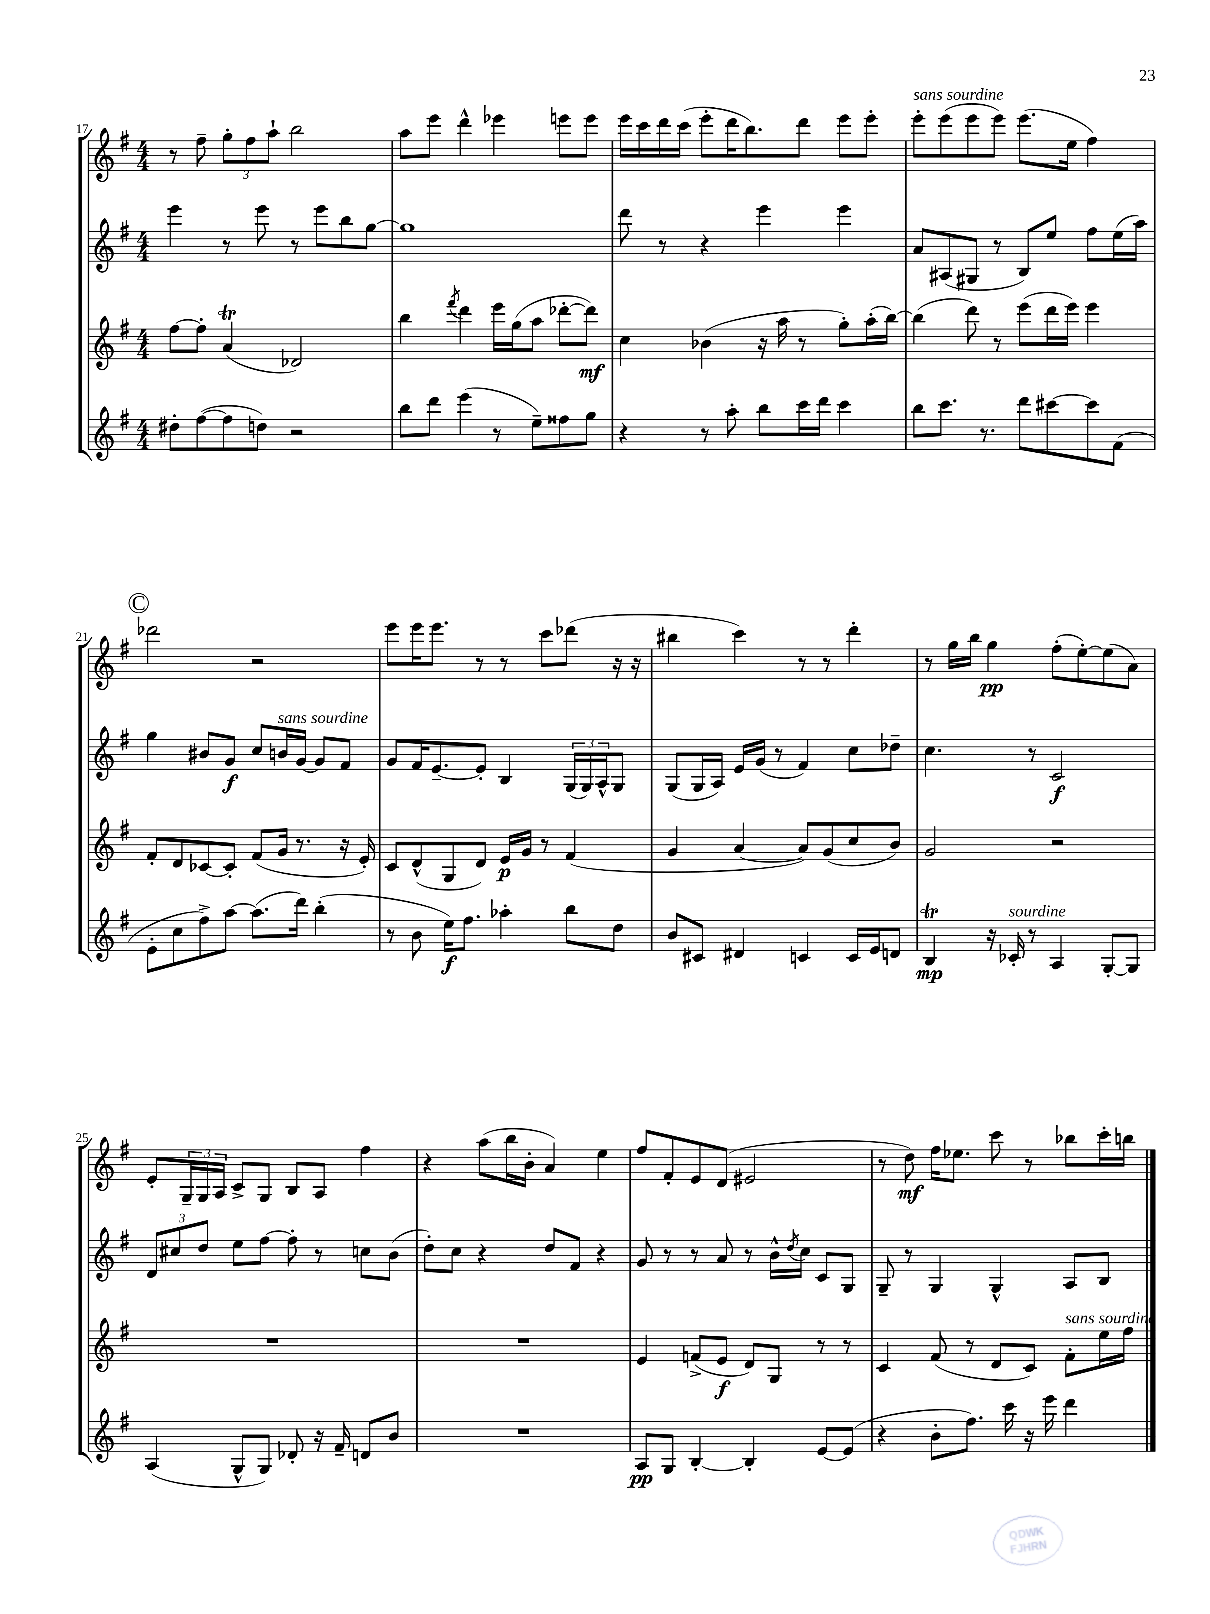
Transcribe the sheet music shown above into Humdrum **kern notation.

**kern	**kern	**kern	**kern
*staff4	*staff3	*staff2	*staff1
*clefG2	*clefG2	*clefG2	*clefG2
*k[f#]	*k[f#]	*k[f#]	*k[f#]
*M4/4	*M4/4	*M4/4	*M4/4
8dd#'	[8ff#	4eee	8r
([8ff#	8ff#']	.	8ff#~
8ff#]	(4a	8r	12gg'
.	.	.	12ff#
8dd)	.	8eee	.
.	.	.	12aa`
2r	2d-)	8r	2bb
.	.	8eee	.
.	.	8bb	.
.	.	[8gg	.
=	=	=	=
8bb	4bb	1gg]	8aa
8ddd	.	.	8eee
.	8qfff#	.	.
(4eee	4ddd	.	4ddd^^
8r	16eee	.	4eee-
.	(16gg	.	.
8ee~)	8aa	.	.
8ff##	[8ddd-'	.	8eee
8gg	8ddd-])	.	8eee
=	=	=	=
4r	4cc	8ddd	16eee
.	.	.	16ccc
.	.	8r	16ddd
.	.	.	(16ccc
8r	(4b-	4r	8eee'
8aa'	.	.	16ddd
.	.	.	8.bb)
8bb	16r	4eee	.
.	16aa	.	.
16ccc	8r	.	8ddd
16ddd	.	.	.
4ccc	8gg')	4eee	8eee
.	(16aa'	.	8eee'
.	[16bb)	.	.
=	=	=	=
8bb	(4bb]	8a	8eee'
8.ccc	.	(8A#	(8eee
.	8ddd)	8G#	8eee
8.r	.	.	.
.	8r	8r	8eee)
8ddd	(8eee	8B)	(8.eee
[8ccc#	16ddd	8ee	.
.	16eee)	.	16ee
8ccc#]	4eee	8ff#	4ff#)
(8f#	.	(16ee	.
.	.	16aa)	.
=	=	=	=
8e'	8f#'	4gg	2ddd-
8cc	8d	.	.
8ff#^)	[8c-	8b#	.
[8aa	8c-']	8g	.
(8.aa]	(8f#	8cc	2r
.	16g	16b	.
16ddd)	8.r	[16g	.
(4bb'	.	8g]	.
.	16r	8f#	.
.	16e')	.	.
=	=	=	=
8r	8c	8g	8eee
8b	(8d^^	16f#	16eee
.	.	[8.e~	8.eee
16ee)	8G	.	.
8.ff#	.	.	.
.	8d)	8e']	8r
4aa-'	16e	4B	8r
.	16g	.	.
.	8r	.	8ccc
8bb	(4f#	(24G	(8ddd-
.	.	24G)	.
.	.	24A^^	.
8dd	.	8G	16r
.	.	.	16r
=	=	=	=
8b	4g	(8G	4bb#
8c#	.	16G	.
.	.	16A)	.
4d#	[4a	16e	4ccc)
.	.	(16g	.
.	.	8r	.
4c	8a])	4f#)	8r
.	(8g	.	8r
16c	8cc	8cc	4ddd'
16e	.	.	.
8d	8b)	8dd-~	.
=	=	=	=
4B	2g	4.cc	8r
.	.	.	16gg
.	.	.	16bb
16r	.	.	4gg
16c-'	.	.	.
8r	.	8r	.
4A	2r	2c	(8ff#'
.	.	.	[8ee')
[8G'	.	.	(8ee]
8G]	.	.	8a)
=	=	=	=
(4A	1r	12d	8e'
.	.	12cc#	.
.	.	.	24G~
.	.	12dd	24G
.	.	.	24A
8G^^	.	8ee	8c^
8G)	.	[8ff#	8G
8d-'	.	8ff#']	8B
16r	.	8r	8A
16f#~	.	.	.
8d	.	8cc	4ff#
8b	.	(8b	.
=	=	=	=
1r	1r	8dd')	4r
.	.	8cc	.
.	.	4r	(8aa
.	.	.	16bb
.	.	.	16b'
.	.	8dd	4a)
.	.	8f#	.
.	.	4r	4ee
=	=	=	=
8A	4e	8g	8ff#
8G	.	8r	8f#'
[4B'	(8f^	8r	8e
.	8e	8a	(8d
4B']	8d)	8r	2e#
.	8G	16b^^	.
.	.	8qdd	.
.	.	16cc	.
[8e	8r	8c	.
(8e]	8r	8G	.
=	=	=	=
4r	4c	8G~	8r
.	.	8r	8dd)
8b'	(8f#	4G	16ff#
.	.	.	8.ee-
8.ff#)	8r	.	.
.	8d	4G^^	8ccc
16ccc	.	.	.
16r	8c)	.	8r
16eee	.	.	.
4ddd	8f#'	8A	8bb-
.	16ee	8B	16ccc'
.	16ff#	.	16bb
==	==	==	==
*-	*-	*-	*-
